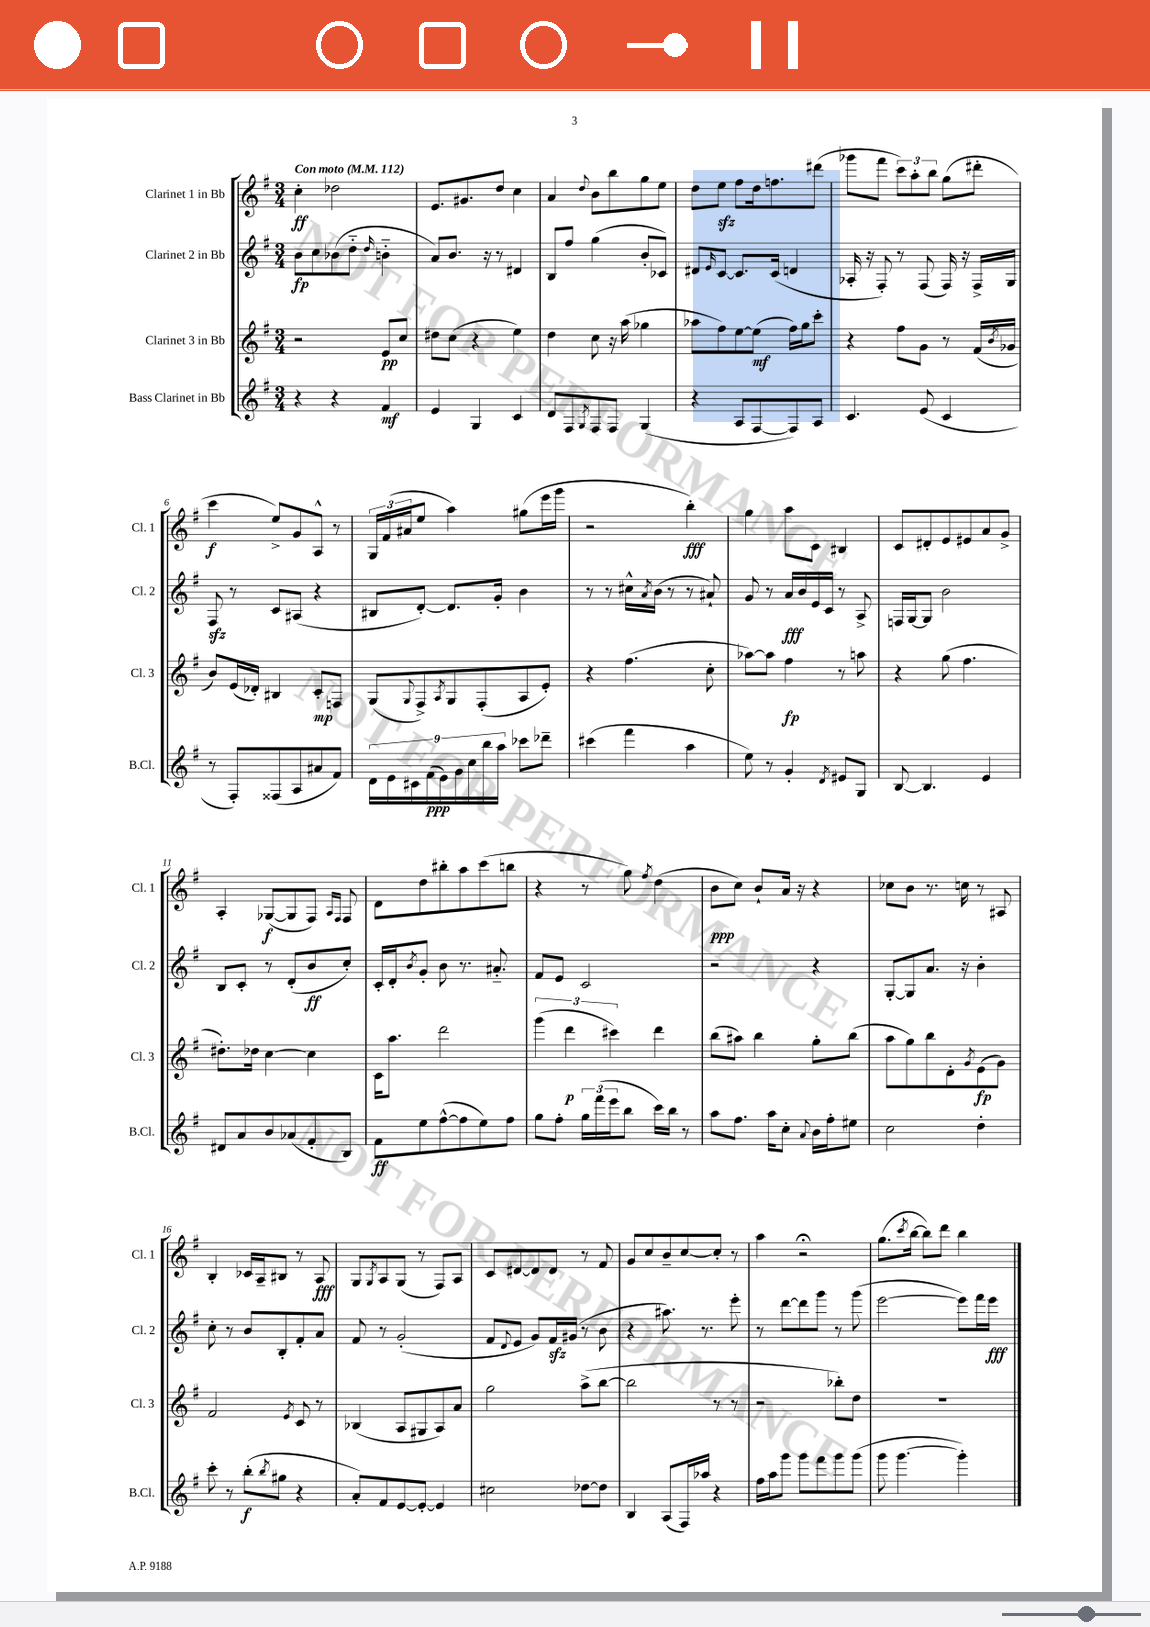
<<
\new StaffGroup <<
\new Staff = "s0" \with { instrumentName = "Clarinet 1 in Bb" shortInstrumentName = "Cl. 1" } {
    \clef treble \key g \major \numericTimeSignature \time 3/4 \tempo "Con moto" 4 = 112
    c''4-.\ff des''2 |
    e'8. gis'8. d''8 c''4 |
    a'4 \appoggiatura { d''8 } b'8 b''8 g''8 e''8 |
    d''8 e''8\sfz fis''8 d''16 f''8. dis'''8( |
    ges'''8 fis'''8 \tuplet 3/2 { c'''8) a''8-. b''8 } g''8( dis'''8-. |
    c'''4\f e''8->) g'8 a8-^ r8 |
    \tuplet 3/2 { g16 fis'16( ais'16 } e''8 a''4) gis''8( e'''16 g'''16 |
    r2 b''4-.\fff) |
    g''4 a''8 c'8 bis4 |
    c'8 dis'8-. e'8 eis'8 a'8 g'8-> |
    a4-. ges8~\f( ges8 fis8) \grace { a16 fis16 } fis8 |
    d'8 d''8 bis''8-. a''8 c'''8( b''8 |
    r4 r8 g''8) \acciaccatura { fis''8 } d''4( |
    b'8\ppp c''8) b'8-! a'16 r16 r4 |
    ces''8 b'8 r8. c''16 r8 ais8 |
    b4-. ces'16 a16-- bis8 r8 a8\fff |
    g8 \acciaccatura { g8 } a8 g8( r8 fis8) a8 |
    c'8 dis'8~ dis'8 dis'8 r8 fis'8 |
    g'8 c''8 b'8-- c''8~ c''8-. r8 |
    a''4 r2\fermata |
    g''8.( \acciaccatura { c'''8 } b''16~ b''8) d'''8 b''4 \bar "|." |
}
\new Staff = "s1" \with { instrumentName = "Clarinet 2 in Bb" shortInstrumentName = "Cl. 2" } {
    \clef treble \key g \major \numericTimeSignature \time 3/4
    b'8\fp c''8 bes'8( d''8-_ \grace { d''16 } b'4-_ |
    a'8) b'8. r16 r8 dis'4 |
    b8 fis''8 g''4( b'8-. ces'8) |
    dis'8 \grace { e'16 } c'8~ c'8. c'16( d'4 |
    aes16-. r16 fis8-.) r8 fis8( fis16) r16 fis16-> g16 |
    fis8\sfz r8 c'8 ais8( r4 |
    bis8 d'8~-.) d'8. g'16-. b'4 |
    r8 r8 cis''16-^ \acciaccatura { a'8 } b'16( r8 r8 ais'8-!) |
    g'8 r8 a'16\fff b'16 e'16 c'16 r8 a8-> |
    f16 g16~ g8 b'2 |
    b8 c'8-. r8 d'8-.( b'8\ff c''8-.) |
    c'16-. d'16-. \acciaccatura { b'8 } g'8-. b'8 r8. ais'8.-_ |
    fis'8 e'8 c'2 |
    r2 r4 |
    g8~-. g8 a'8. r16 b'4-. |
    c''8-. r8 b'8 b8-. fis'8-. a'8 |
    fis'8 r8 g'2-.( |
    fis'8 \appoggiatura { d'8 } e'8 g'8) fis'16\sfz gis'16( r8 b'8 |
    r4 ais''8.) r8. e'''8-. |
    r8 d'''8~ d'''8 g'''8 r8 g'''8( |
    e'''2~ e'''8) fis'''16 e'''16\fff \bar "|." |
}
\new Staff = "s2" \with { instrumentName = "Clarinet 3 in Bb" shortInstrumentName = "Cl. 3" } {
    \clef treble \key g \major \numericTimeSignature \time 3/4
    r2 e'8\pp c''8 |
    dis''8 c''8( r4 e''4) |
    d''4 c''8 r16 a''16( ges''4 |
    aes''8 fis''8) e''8~ e''8\mf( fis''16) g''16 c'''8-. |
    r4 fis''8 g'8 r8 fis'16( \acciaccatura { b'8 } ges'16 |
    b'8) e'16( des'16-.) bis4 c'8-.\mp f8 |
    g8( \appoggiatura { g8 } fis8->) \acciaccatura { a8 } g8 fis8-.( a8 e'8-.) |
    r4 fis''4.( c''8-. |
    aes''8~) aes''8 fis''4\fp r8 a''8 |
    r4 g''8( fis''4. |
    dis''8.-.) des''16 c''4~ c''4 |
    c'16 a''8. d'''2 |
    \tuplet 3/2 { g'''4( d'''4\p cis'''4) } d'''4 |
    b''8( ais''8) b''4 g''8-. b''8( |
    a''8 g''8) b''8 d'8-. \acciaccatura { g'8 } e'8\fp( g'8) |
    fis'2 \acciaccatura { e'8 } c'8 r8 |
    bes4( a8 gis8 a8) a'8 |
    g''2 a''8->( b''8~ |
    b''2 r8 r8 |
    r2 bes''8-.) d''8 |
    R2. \bar "|." |
}
\new Staff = "s3" \with { instrumentName = "Bass Clarinet in Bb" shortInstrumentName = "B.Cl." } {
    \clef treble \key g \major \numericTimeSignature \time 3/4
    r4 r4 fis'4\mf |
    e'4 g4 c'4 |
    d'8 fis8 \acciaccatura { g8 } fis8 fis8 g4( |
    r4 a8 fis8~ fis8) a8 |
    c'4. e'8( c'4 |
    r8 fis8-.) fisis8( a8 ais'8 fis'8) |
    \tuplet 9/8 { d'16 e'16 cis'16 fis'16\ppp( e'16) g'16 c''16 b''16 a''16 } ces'''8 des'''8-- |
    cis'''4( fis'''4 a''4 |
    e''8) r8 g'4-. \acciaccatura { d'8 } eis'8 g8 |
    b8~ b4. e'4 |
    dis'8 a'8 b'8 aes'8( fis'8-. b8) |
    fis'8\ff e''8 fis''8~-^( fis''8 e''8) fis''8 |
    g''8 fis''8-. \tuplet 3/2 { g''16 fis'''16( e'''16 } b''8 c'''16) b''16 r8 |
    a''8 fis''8. a''16 c''8-. \appoggiatura { a'8 } b'16 fis''16-. eis''8 |
    c''2 d''4-. |
    c'''8-. r8 b''8-.\f( \acciaccatura { b''8 } gis''8 r4 |
    a'8-.) fis'8 e'8~ e'8~-. e'4 |
    cis''2 des''8~ des''8 |
    b4 a8( fis16) aes''16 r4 |
    fis''16 a''16 g'''8 g'''8 fis'''8 g'''8 g'''8( |
    g'''8 g'''4.~ g'''4-.) \bar "|." |
}
>>
>>
